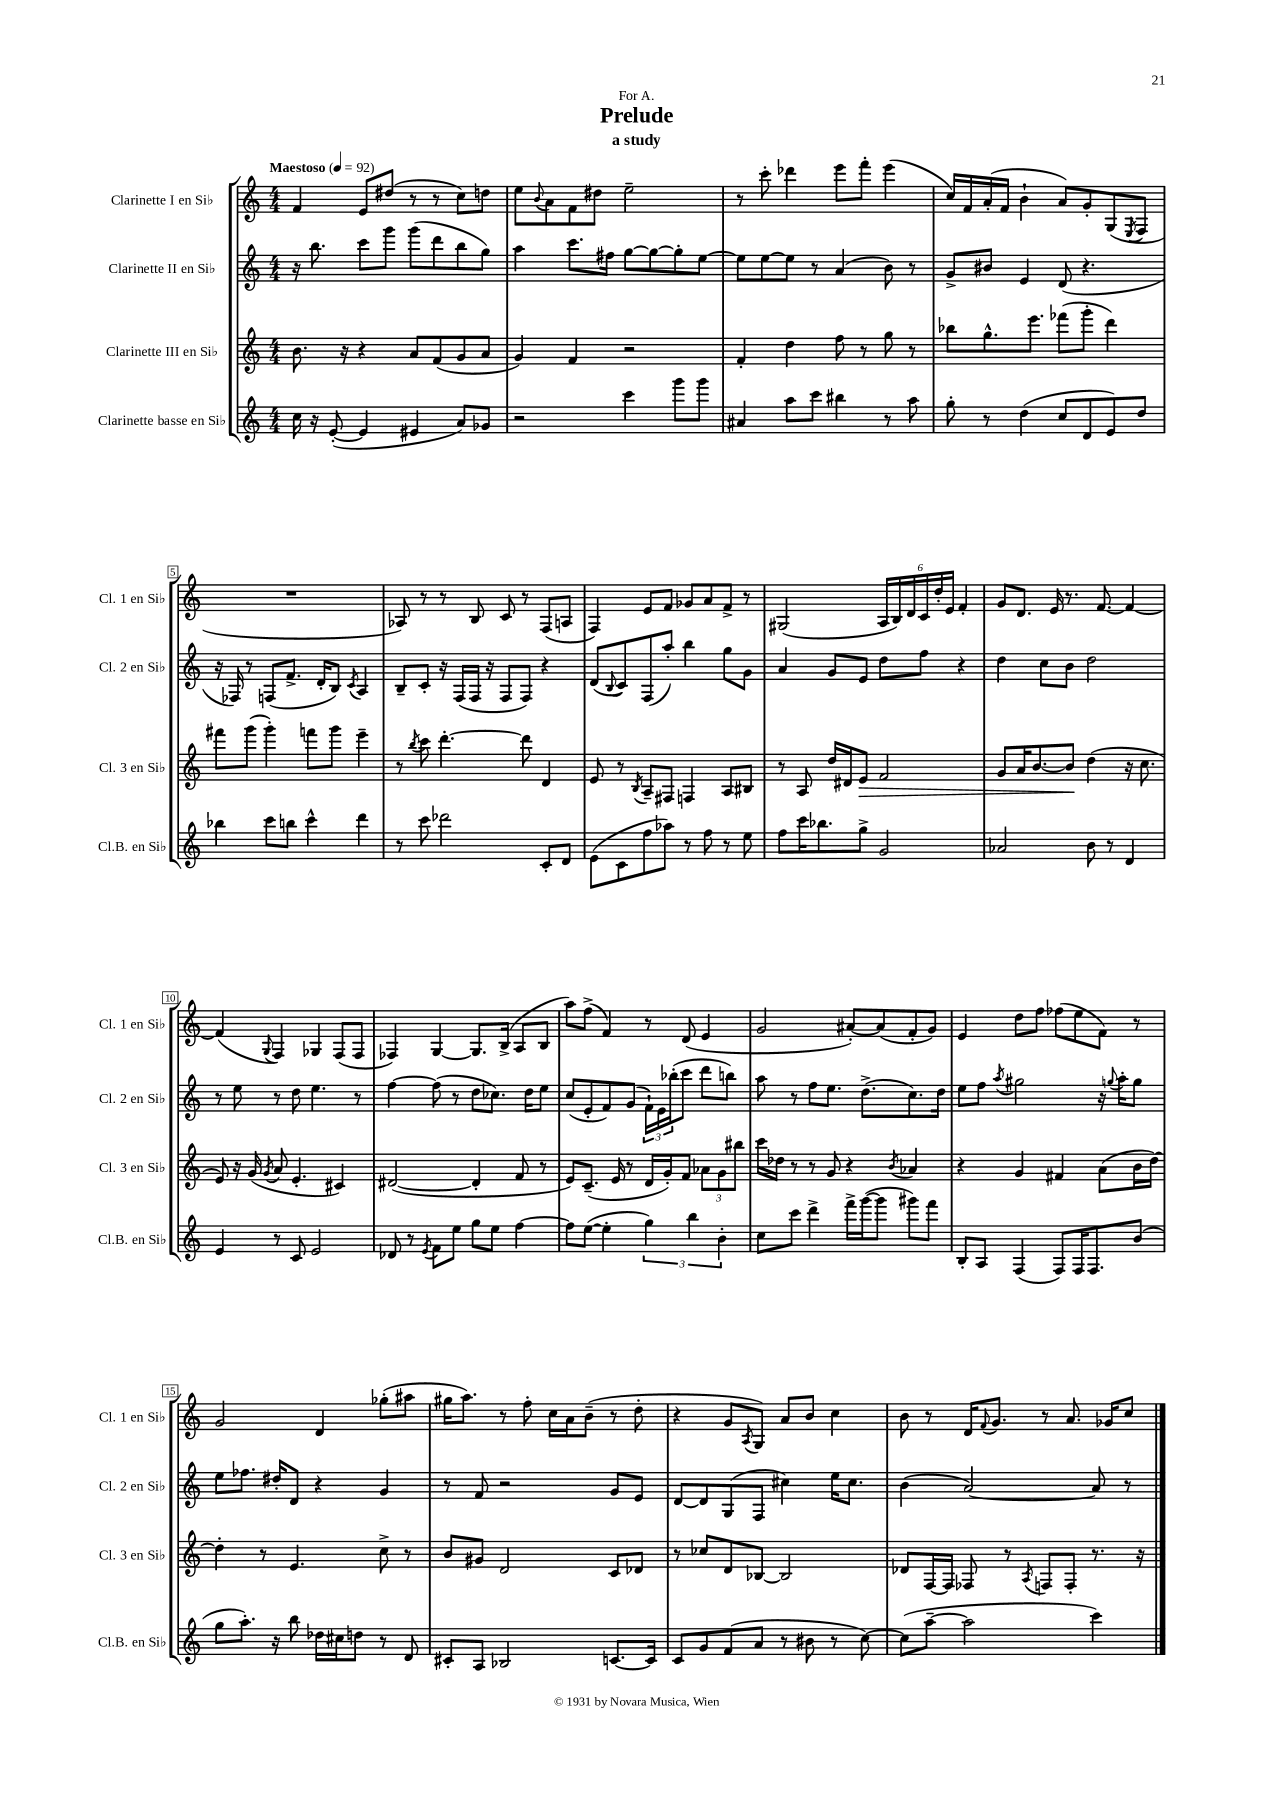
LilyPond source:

\header { title = "Prelude" subtitle = "a study" dedication = "For A." }
<<
\new StaffGroup <<
\new Staff = "s0" \with { instrumentName = "Clarinette I en Sib" shortInstrumentName = "Cl. 1 en Sib" } {
    \clef treble \key c \major \numericTimeSignature \time 4/4 \tempo "Maestoso" 4 = 92
    f'4 e'8 dis''8( r8 r8 c''8) d''8 |
    e''8 \appoggiatura { b'8 } a'8 f'8 dis''8 e''2-- |
    r8 c'''8-. des'''4 e'''8 f'''8-. e'''4( |
    c''16) f'16 a'16-.( f'16 b'4-! a'8) g'8-. g8( \acciaccatura { e8 } f8 |
    R1 |
    aes8) r8 r8 b8 c'8 r8 f8( a8 |
    f4) e'8 f'8 ges'8 a'8 f'8-> r8 |
    gis2( \tuplet 6/4 { a16 b16) d'16 c'16 d''16-. e'16 } f'4-. |
    g'8 d'8. e'16 r8. f'8.~ f'4~ |
    f'4( \appoggiatura { g8 } f4) ges4 f8( f8 |
    fes4) g4~ g8. b16->( a8 b8 |
    a''8) f''8->( f'4) r8 d'8( e'4 |
    g'2 ais'8~-.) ais'8( f'8-. g'8) |
    e'4 d''8 f''8 fes''8( e''8 f'8) r8 |
    g'2 d'4 ges''8-.( ais''8 |
    gis''16 a''8.) r8 f''8-. c''16 a'16 b'8--( r8 d''8-. |
    r4 g'8 \acciaccatura { a8 } g8) a'8 b'8 c''4 |
    b'8 r8 d'16 \appoggiatura { f'8 } g'8. r8 a'8. ges'16 c''8 \bar "|." |
}
\new Staff = "s1" \with { instrumentName = "Clarinette II en Sib" shortInstrumentName = "Cl. 2 en Sib" } {
    \clef treble \key c \major \numericTimeSignature \time 4/4
    r16 b''8. c'''8 g'''8 g'''8( d'''8 b''8 g''8) |
    a''4 c'''8. fis''16 g''8~ g''8~ g''8-. e''8~ |
    e''8 e''8~ e''8 r8 a'4( b'8) r8 |
    g'8-> bis'8 e'4 d'8( r4. |
    r16 fes16) r8 f8( f'8.-> d'16-. b8) \acciaccatura { c'8 } a4 |
    b8-- c'8-. r16 f16( f16 r16 f8 f8) r4 |
    d'8( \appoggiatura { b8 } c'8) f8( a''8-.) b''4 g''8 g'8 |
    a'4 g'8 e'8 d''8 f''8 r4 |
    d''4 c''8 b'8 d''2 |
    r8 e''8 r8 d''8 e''4. r8 |
    f''4~ f''8( r8 d''8 ces''8.) d''16 e''8 |
    c''8( e'8-. f'8) g'8( \tuplet 3/2 { f'16-!) e'16 bes''16-.( } c'''8 d'''8 b''8) |
    a''8 r8 f''8 e''8. d''8.->( c''8.) d''16 |
    e''8 f''8 \acciaccatura { a''8 } gis''2 r16 \appoggiatura { g''8 } a''16-. g''8 |
    e''8 fes''8. dis''16-. d'8 r4 g'4 |
    r8 f'8 r2 g'8 e'8 |
    d'8~ d'8 g8( f8 cis''4) e''16 cis''8. |
    b'4( a'2~) a'8 r8 \bar "|." |
}
\new Staff = "s2" \with { instrumentName = "Clarinette III en Sib" shortInstrumentName = "Cl. 3 en Sib" } {
    \clef treble \key c \major \numericTimeSignature \time 4/4
    b'8. r16 r4 a'8 f'8( g'8 a'8 |
    g'4) f'4 r2 |
    f'4-. d''4 f''8 r8 g''8 r8 |
    bes''8 g''8.-^ e'''8. fes'''8( g'''8-. d'''4) |
    fis'''8 g'''8( g'''4-.) f'''8 g'''8 e'''4-- |
    r8 \acciaccatura { b''8 } c'''8 d'''4.~-. d'''8 d'4 |
    e'8 r8 \acciaccatura { b8 } a8-- fis8 f4 a8 bis8 |
    r8 a8 d''16 dis'16 e'8\> f'2 |
    g'8 a'16 b'8.~ b'8\! d''4( r16 c''8. |
    e'8) r16 g'16( \acciaccatura { g'8 } a'8 e'4.-. cis'4) |
    dis'2~( dis'4-. f'8 r8 |
    e'8) c'8.--( e'16 r8 d'16 g'16-.) f'8 \tuplet 3/2 { aes'8 g'8 bis''8 } |
    c'''16 des''16 r8 r8 g'8 r4 \acciaccatura { b'8 } aes'4 |
    r4 g'4 fis'4 a'8( b'16 d''16~) |
    d''4-. r8 e'4. c''8-> r8 |
    b'8 gis'8 d'2 c'8 des'8 |
    r8 ces''8 d'8 bes8~ bes2 |
    des'8 f16~ f16 fes8 r8 \acciaccatura { a8 } f8 f8-. r8. r16 \bar "|." |
}
\new Staff = "s3" \with { instrumentName = "Clarinette basse en Sib" shortInstrumentName = "Cl.B. en Sib" } {
    \clef treble \key c \major \numericTimeSignature \time 4/4
    c''16 r16 e'8~-.( e'4 eis'4 a'8) ges'8 |
    r2 c'''4 g'''8 g'''8 |
    ais'4 a''8 c'''8 bis''4 r8 a''8 |
    g''8-. r8 d''4( c''8 d'8 e'8) d''8 |
    bes''4 c'''8 b''8 c'''4-^ d'''4 |
    r8 c'''8 des'''2 c'8-. d'8 |
    e'8( c'8 f''8 aes''8) r8 f''8 r8 e''8 |
    f''8 c'''16 bes''8. g''8-> g'2 |
    aes'2 b'8 r8 d'4 |
    e'4 r8 c'8 e'2 |
    des'8 r8 \acciaccatura { e'8 } f'8 e''8 g''8 e''8 f''4~ |
    f''8 e''8~( e''4-. \tuplet 3/2 { g''4) b''4 b'4-. } |
    c''8 c'''8 d'''4-> f'''16-> g'''16~( g'''8 gis'''8) f'''8 |
    b8-. a8 f4( f8) f16 f8. b'8( |
    g''8 a''8.-.) r16 b''8 des''16 cis''16 d''8 r8 d'8 |
    cis'8-. a8 bes2 c'8.~ c'16 |
    c'8 g'8 f'8( a'8 r8 bis'8 r8 c''8~) |
    c''8( a''8~-- a''2 c'''4) \bar "|." |
}
>>
>>
\layout { \context { \Score \override BarNumber.stencil = #(make-stencil-boxer 0.1 0.3 ly:text-interface::print) } }
